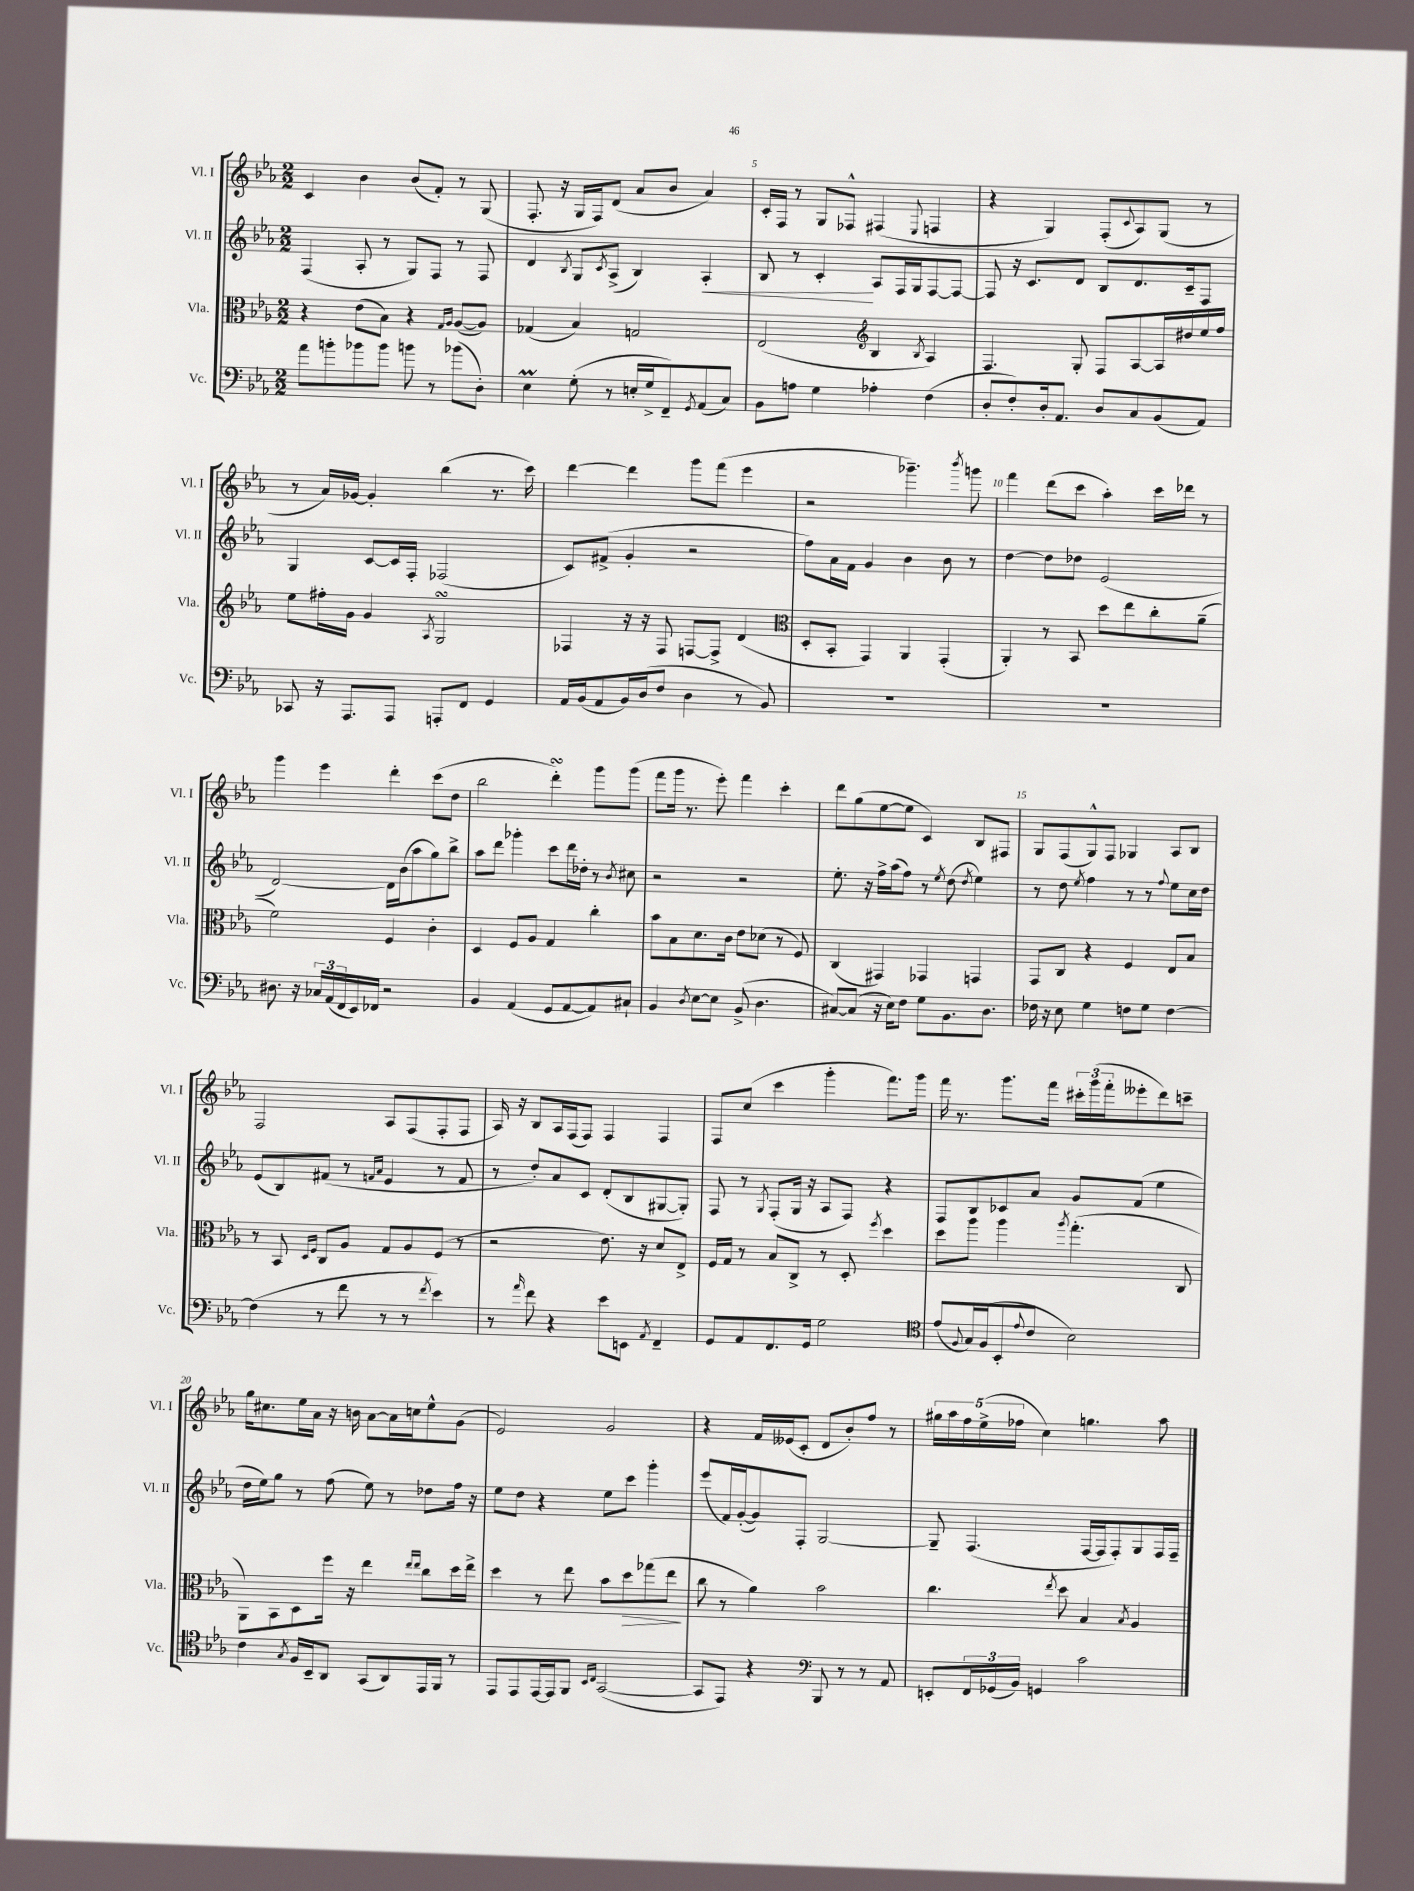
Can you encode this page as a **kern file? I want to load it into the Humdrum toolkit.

**kern	**kern	**kern	**kern
*staff4	*staff3	*staff2	*staff1
*clefF4	*clefC3	*clefG2	*clefG2
*k[b-e-a-]	*k[b-e-a-]	*k[b-e-a-]	*k[b-e-a-]
*M2/2	*M2/2	*M2/2	*M2/2
8a-	4r	(4F	4c
8b'	.	.	.
8b-	(8e-	8A-'	4b-
8b-	8B-)	8r	.
8b	4r	8G)	(8b-
8r	.	8F	8f')
.	16qqG	.	.
.	16qqA-	.	.
(8b-	([8A-	8r	8r
8D')	8A-])	8F	(8G
=	=	=	=
4E-	(4G-	4d	8.F'
.	.	.	16r
.	.	8qB-	.
(8G'	4B-)	8G	16G
.	.	.	16F)
.	.	8qc	.
8r	.	(8A-^	(8d
16E'	2G	4B-)	8a-
16G^	.	.	.
8FF~)	.	.	8b-
8qGG	.	.	.
(8AA-	.	4A-'	4a-)
8C)	.	.	.
=	=	=	=
8BB-	(2E-	8B-	16c'
.	.	.	16F
8A	.	8r	8r
4G	.	4c'	8G
.	.	.	8F-^^
*	*clefG2	*	*
4A-'	4B-	8A-	(4F#
.	.	16F	.
.	.	16G	.
.	8qB-	.	8qqE-
(4F	4A-)	[8F	4F
.	.	8F_	.
=	=	=	=
8D'	4.F	8F]	4r
8F')	.	16r	.
.	.	8.c	.
16D'	.	.	4G)
8.AA-	.	.	.
.	8G'	8d	.
8D	8F	8B-	(8F'
.	.	.	8qqc
8C	[8A-	8.d	8A-)
(8BB-	16A-]	.	(8G
.	16dd#	16c~	.
8AA-)	16ee-	8F	8r
.	16ff	.	.
=	=	=	=
8CC-	8ee-	4G	8r
16r	16ff#'	.	16a-)
8.AAA-	16g	.	[16g-
.	4g	[8c	4g-']
8AAA-	.	16c]	.
.	.	16F'	.
.	8qA-	.	.
8AAA'	2G	(2F-	(4bb-
8FF	.	.	.
4GG	.	.	8.r
.	.	.	16ccc)
=	=	=	=
16AA-	4F-	8c)	[4ddd
(16BB-	.	.	.
8AA-	.	(8f#^	.
16BB-)	16r	4g'	4ddd]
(16D	16r	.	.
8F	8F-	.	.
4D	[8F	2r	8ggg
.	8F^]	.	(8fff
8r	(4d	.	4eee-
8BB-)	.	.	.
=	=	=	=
*	*clefC3	*	*
1r	8D'	8ff)	2r
.	8BB-'	16a-	.
.	.	16f	.
.	4GG)	4g	.
.	4AA-	4b-	4.ggg-~)
.	(4GG'	8b-	.
.	.	.	8qbbb-
.	.	8r	8ggg
=	=	=	=
1r	4AA-')	[4dd	4fff
.	8r	8dd]	(8ddd
.	8BB-	8dd-	8ccc
.	8dd	(2e-	4aa-')
.	8ee-	.	.
.	8cc'	.	16ccc
.	.	.	16ddd-
.	(8a-~	.	8r
=	=	=	=
8.D#	2f)	[2d)	4ggg
16r	.	.	.
24C-	.	.	4eee-
(24AA-	.	.	.
24FF	.	.	.
16EE-)	.	.	.
16FF-	.	.	.
2r	4F	16d]	4ddd'
.	.	(16b-	.
.	.	8aa-	.
.	4c'	8gg)	(8ccc
.	.	8bb-^	8dd
=	=	=	=
4BB-	4D	8aa-	2bb-
.	.	8ddd	.
(4AA-	8F	4ggg-'	.
.	8A-	.	.
8GG	4G	8ccc	4ddd')
[8AA-	.	16ddd	.
.	.	16dd-'	.
8AA-])	4cc'	8r	8ggg
.	.	8qb-	.
8C#`	.	8cc#	(8ggg
=	=	=	=
4BB-	8b-	2r	8fff
.	8B-	.	16ggg
.	.	.	8.r
8qD	.	.	.
[8E-	8.d	.	.
8E-]	.	.	8eee-')
.	16c	.	.
(8BB-^	8e-	2r	4fff
4.D	(8d-	.	.
.	8r	.	4ccc'
.	8F)	.	.
=	=	=	=
[8C#)	(4C	8.ee-'	8ddd
(8C#]	.	.	(8gg
.	.	16r	.
16r	4GG#)	16ff^	[8ee-
16E-)	.	(16aa-	.
8F	.	8ff)	8ee-]
8G	4GG-	8r	4c)
.	.	8qee-	.
8.BB-	.	(8dd	.
.	.	8qdd	.
.	4GG	4ee-)	8B-
8.D	.	.	.
.	.	.	8F#
=	=	=	=
16F-	8GG	8r	8G
16r	.	.	.
8E-	8C	8dd	(8F
.	.	8qee-	.
4G	4r	4ff	8G^^)
.	.	.	8F
8F	4F	8r	4G-
8G	.	8r	.
.	.	8qqff	.
[4F	8E-	8ee-	8A-
.	8B-	16cc	8B-
.	.	16dd	.
=	=	=	=
(4F]	8r	(8e-	2F
.	8BB-	8B-)	.
.	16qqD	.	.
.	16qqF	.	.
8r	8C	(8f#	.
8f	8A-	8r	.
.	.	16qqf	.
.	.	16qqa-	.
8r	8G	4e-	8A-
8r	8A-	.	(8F
8qf	.	.	.
4e-)	(8F	8r	8F'
.	8r	8f	8F
=	=	=	=
8r	2r	8r	16A-)
.	.	.	16r
16qqa-	.	.	.
8f	.	8dd')	8B-
4r	.	8a-	16A-
.	.	.	(16F
.	.	8c	8F)
8e-	8.e-)	(8d'	4F
8EE	.	8B-	.
.	16r	.	.
8qAA-	.	.	.
4FF~	8d	[8G#	4F
.	8E-^	8G#'])	.
=	=	=	=
8GG	16F	8F	8F
.	16G	.	.
8AA-	8r	8r	(8cc
.	.	8qG	.
8.FF	8B-	(8F'	4ccc
.	8C^	16G	.
16GG	.	16r	.
2G	8r	8A-	4ggg'
.	8D'	8F)	.
.	8qff	.	.
.	4dd	4r	8.fff)
.	.	.	16ggg
=	=	=	=
*clefC4	*	*	*
(8e-	8dd	8F	16fff
.	.	.	8.r
8qqF	.	.	.
16G)	8aa-	8B-	.
(16F	.	.	.
8BB-'	4aa-	8c-	8.ggg
8qqe-	.	.	.
8c	.	8a-	.
.	.	.	16fff
.	8qaa-	.	.
2B-)	(4.gg'	8g	24ccc#'
.	.	.	(24ggg
.	.	.	24fff'
.	.	(8f	8eee--'
.	.	4ee-	8ddd)
.	8C	.	8ccc~
=	=	=	=
4c	8AA-)	16dd	16gg
.	.	16ee-)	8.cc#
.	8BB-	8gg	.
8qG	.	.	.
16F	8D	8r	16ee-
16BB-~	.	.	16a-
8AA-	16ff	(8ff	16r
.	16r	.	16b
(8GG	4ee-	8ee-)	[8a-
8AA-)	.	8r	16a-]
.	.	.	16cc
.	16qqee-	.	.
.	16qqee-	.	.
16EE-	8cc	8dd-	8ee-^^
16FF	.	.	.
8r	16dd	16ff	(8g
.	16ee-^	16r	.
=	=	=	=
8EE-	4dd	8ee-	2e-)
8EE-	.	8dd	.
[16EE-	8r	4r	.
16EE-]	.	.	.
8FF	8ee-	.	.
16qqBB-	.	.	.
16qqC	.	.	.
([2GG	8b-	8ee-	2g
.	8dd	8ccc	.
.	(8gg-	4ggg'	.
.	8ee-	.	.
=	=	=	=
8GG]	8cc	(8eee-	4r
8EE-)	8r	16f)	.
.	.	([16g'	.
4r	4a-)	8g])	16f
.	.	.	(16e--
.	.	8F'	8c'
*clefF4	*	*	*
8BBB-	2b-	[2G	8d
8r	.	.	8b-')
8r	.	.	8ff
8AA-	.	.	8r
=	=	=	=
8EE'	4.cc	8G~]	20gg#
.	.	.	20aa-
.	.	.	20ff
24FF	.	(4.F	.
.	.	.	(20ee-^
(24GG-	.	.	.
.	.	.	20ff-
24BB-)	.	.	.
4GG	.	.	4cc)
.	8qee-	.	.
.	8dd	.	.
2c	4B-	[16F	4.gg
.	.	16F]	.
.	.	8F')	.
.	8qB-	.	.
.	4A-	8G	.
.	.	16F	8aa-
.	.	16F~	.
==	==	==	==
*-	*-	*-	*-
